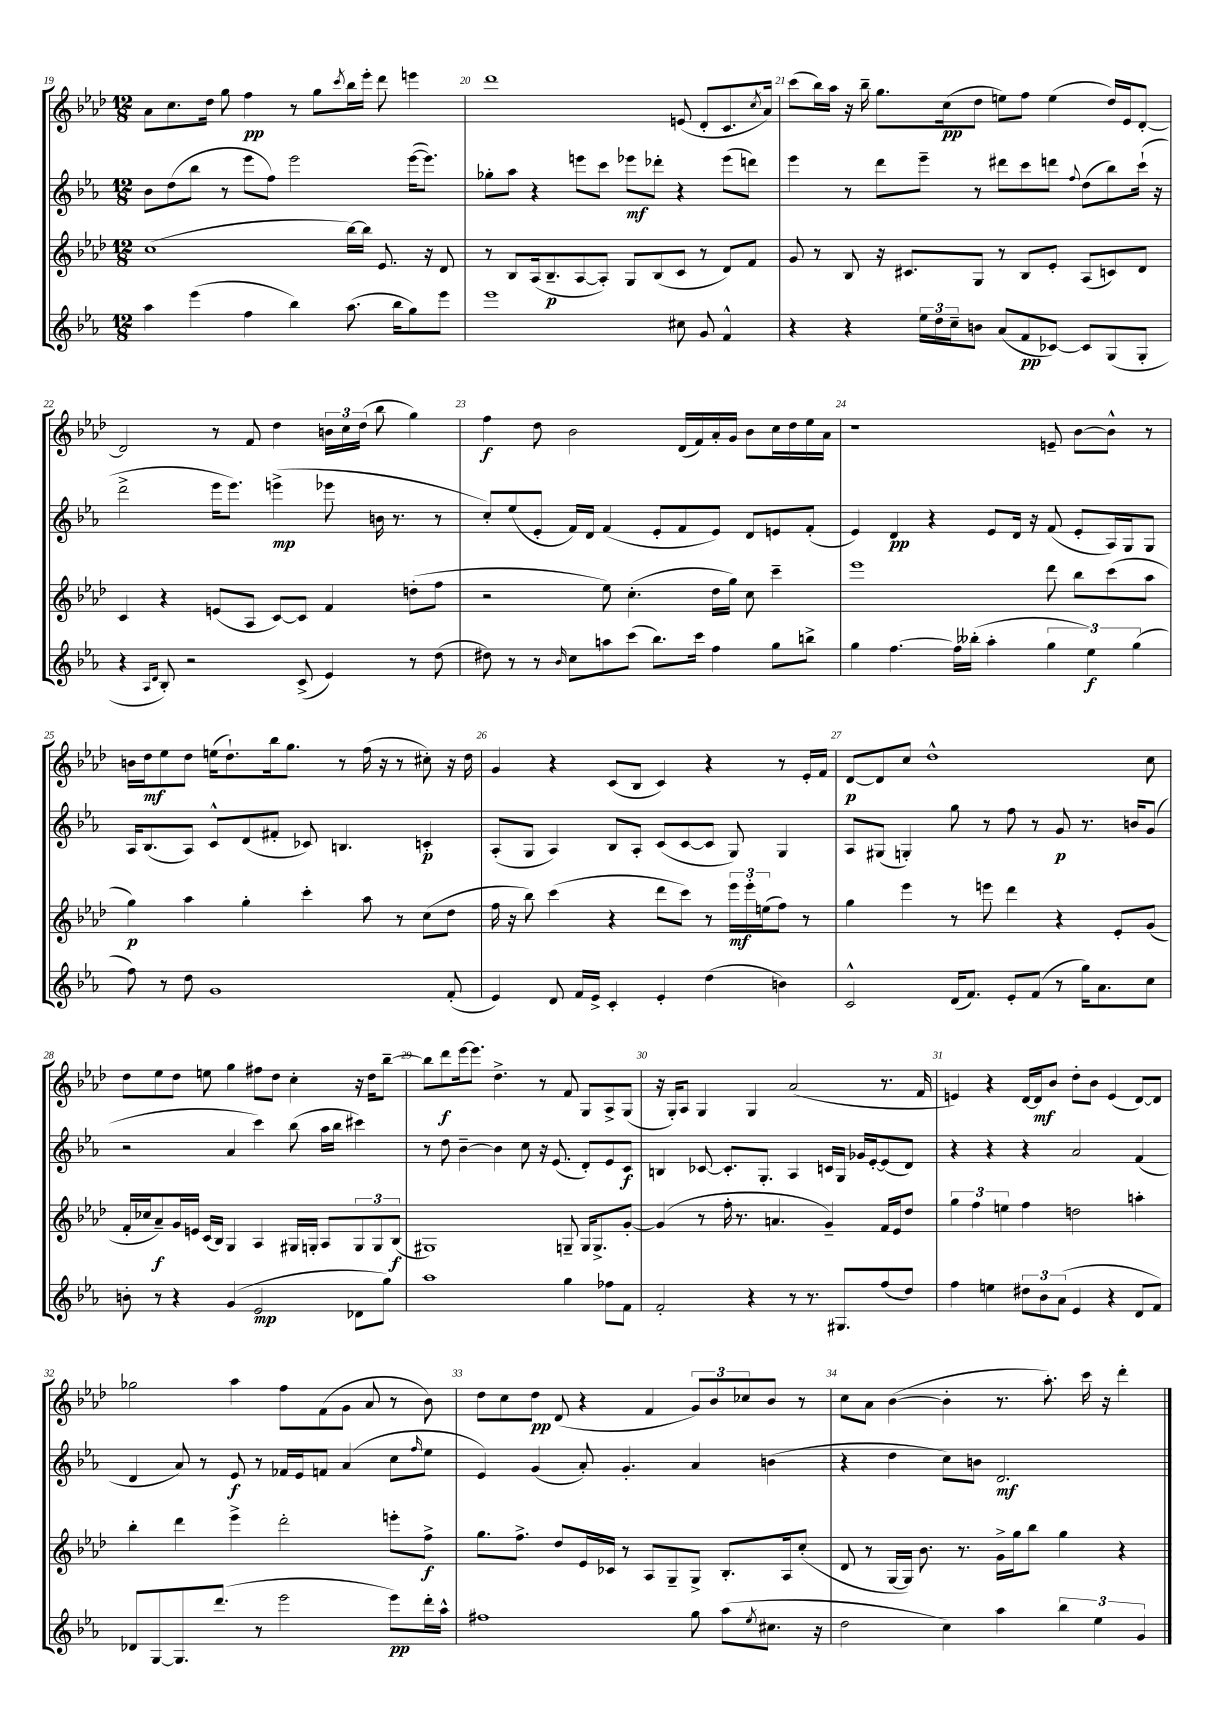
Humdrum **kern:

**kern	**dynam	**kern	**dynam	**kern	**dynam	**kern	**dynam
*part4	*part4	*part3	*part3	*part2	*part2	*part1	*part1
*staff4	*staff4	*staff3	*staff3	*staff2	*staff2	*staff1	*staff1
*clefG2	*	*clefG2	*	*clefG2	*	*clefG2	*
*k[b-e-a-]	*	*k[b-e-a-d-]	*	*k[b-e-a-]	*	*k[b-e-a-d-]	*
*M12/8	*	*M12/8	*	*M12/8	*	*M12/8	*
=19	=19	=19	=19	=19	=19	=19	=19
4aa-\	.	(1cc	.	8b-\L	.	8a-\L	.
.	.	.	.	(8dd\	.	8.cc\	.
(4eee-\	.	.	.	8bb-\J	.	.	.
.	.	.	.	.	.	16dd-\Jk	.
.	.	.	.	8r	.	8gg\	.
4ff\	.	.	.	8eee-\L	.	4ff\	pp
.	.	.	.	8ff\J)	.	.	.
4bb-\)	.	.	.	2eee-\	.	8r	.
.	.	.	.	.	.	8gg\L	.
.	.	.	.	.	.	8qccc/	.
(8.aa-\	.	[16bb-\LL)	.	.	.	16bb-\L	.
.	.	16bb-\JJ]	.	.	.	16eee-'\JJ	.
.	.	8.e-/	.	.	.	8ddd-\	.
16bb-\KL	.	.	.	.	.	.	.
8gg\)	.	.	.	([16eee-\KL	.	4eeen\	.
.	.	16r	.	8.eee-\J])	.	.	.
8eee-\J	.	8d-/	.	.	.	.	.
=20	=20	=20	=20	=20	=20	=20	=20
1eee-	.	8r	.	8gg-X'\L	.	1ddd-	.
.	.	8B-/L	.	8aa-\J	.	.	.
.	.	(16A-/k	.	4r	.	.	.
.	.	8.B-~/	p	.	.	.	.
.	.	[8A-/	.	8eeen\L	.	.	.
.	.	8A-'/J])	.	8ccc\J	.	.	.
.	.	8G/L	.	8eee-X\L	mf	.	.
.	.	(8B-/	.	8ddd-X'\J	.	.	.
8cc#X\	.	8c/J	.	4r	.	(8en/	.
8g/	.	8r	.	.	.	8d-'/L	.
4f^^/	.	8d-/L)	.	(8eee-\L	.	8.c/	.
.	.	8f/J	.	8dddn\J)	.	.	.
.	.	.	.	.	.	8qcc/	.
.	.	.	.	.	.	16a-/Jk)	.
=21	=21	=21	=21	=21	=21	=21	=21
4r	.	8g/	.	4eee-\	.	(8ccc\L	.
.	.	8r	.	.	.	16bb-\L)	.
.	.	.	.	.	.	16aa-\JJ	.
4r	.	8B-/	.	8r	.	16r	.
.	.	.	.	.	.	16bb-~\	.
.	.	16r	.	8ddd\L	.	8.gg\L	.
.	.	8.c#X/L	.	.	.	.	.
24ee-\LL	.	.	.	8eee-~\J	.	.	.
24dd\	.	.	.	.	.	.	.
.	.	.	.	.	.	(16cc\k	pp
24cc~\J	.	.	.	.	.	.	.
8bn\J	.	8G/J	.	8r	.	8dd-\J	.
(8a-/L	.	8r	.	8ddd#X\L	.	8een\L)	.
8f/	pp	8B-/L	.	8ccc\	.	8ff\J	.
[8c-X/J)	.	8e-'/J	.	8dddn\J	.	(4ee\	.
.	.	.	.	8qqff/	.	.	.
8c-/L]	.	(8A-/L	.	(8dd\L	.	.	.
(8G/	.	8cn/)	.	8bb-\)	.	16dd-/LL)	.
.	.	.	.	.	.	16e-/J	.
8G'/J	.	8d-/J	.	(16ccc`\Jk	.	[8d-'/J	.
.	.	.	.	16r	.	.	.
!!LO:LB:g=z
=22	=22	=22	=22	=22	=22	=22	=22
4r	.	4c/	.	2ddd^\	.	2d-/]	.
16qqA-/LL	.	.	.	.	.	.	.
16qqd/JJ	.	.	.	.	.	.	.
8B-'/)	.	4r	.	.	.	.	.
2r	.	.	.	.	.	.	.
.	.	(8en/L	.	16eee-\KL	.	8r	.
.	.	.	.	8.eee-\J)	.	.	.
.	.	8A-/J	.	.	.	8f/	.
.	.	[8c/L)	.	(4eeen^\	mp	4dd-\	.
(8c^/	.	8c/J]	.	.	.	.	.
4e-/)	.	4f/	.	8eee-X\	.	24bn\LL	.
.	.	.	.	.	.	24cc\	.
.	.	.	.	.	.	(24dd-\JJ	.
.	.	.	.	16bn\	.	8bb-\	.
.	.	.	.	8.r	.	.	.
8r	.	(8ddn'\L	.	.	.	4gg\)	.
(8dd\	.	8ff\J	.	8r	.	.	.
=23	=23	=23	=23	=23	=23	=23	=23
8dd#X\)	.	2r	.	8cc'/L)	.	4ff\	f
8r	.	.	.	(8ee-/	.	.	.
8r	.	.	.	8e-'/J	.	8dd-\	.
16qqb-/	.	.	.	.	.	.	.
8cc\L	.	.	.	16f/LL)	.	2b-\	.
.	.	.	.	16d/JJ	.	.	.
8aan\	.	8ee-\)	.	(4f/	.	.	.
(8ccc\J	.	(4.cc'\	.	.	.	.	.
8.bb-\L)	.	.	.	8e-'/L	.	.	.
.	.	.	.	8f/	.	(16d-/LL	.
16ccc\Jk	.	.	.	.	.	16f/)	.
4ff\	.	16dd-\LL	.	8e-/J)	.	16a-'/	.
.	.	16gg\JJ)	.	.	.	16g/JJ	.
.	.	8cc\	.	8d/L	.	8b-\L	.
8gg\L	.	4ccc~\	.	8en/	.	16cc\L	.
.	.	.	.	.	.	16dd-\	.
8bbn^\J	.	.	.	(8f'/J	.	16ee-\	.
.	.	.	.	.	.	16a-\JJ	.
=24	=24	=24	=24	=24	=24	=24	=24
4gg\	.	1eee-	.	4e-/)	.	1r	.
[4.ff\	.	.	.	4d/	pp	.	.
.	.	.	.	4r	.	.	.
16ff\LL]	.	.	.	.	.	.	.
(16bb--X'\JJ	.	.	.	.	.	.	.
4aa-'\	.	.	.	8e-/L	.	.	.
.	.	.	.	16d/Jk	.	.	.
.	.	.	.	16r	.	.	.
6gg\	.	8ddd-\	.	(8f/	.	8en~/	.
.	.	8bb-\L	.	8e-'/L	.	[8b-\L	.
6ee-\)	f	.	.	.	.	.	.
.	.	(8ccc\	.	16A-/L)	.	8b-^^\J]	.
.	.	.	.	16G/J	.	.	.
(6gg\	.	.	.	.	.	.	.
.	.	8aa-\J	.	8G/J	.	8r	.
!!LO:LB:g=z
=25	=25	=25	=25	=25	=25	=25	=25
8ff\)	.	4gg\)	p	16A-/KL	.	16bn\LL	.
.	.	.	.	(8.B-/	.	16dd-\J	mf
8r	.	.	.	.	.	8ee-\	.
8dd\	.	4aa-\	.	8A-/J)	.	8dd-\J	.
1g	.	.	.	8c^^/L	.	(16een\KL	.
.	.	.	.	.	.	8.dd-`\)	.
.	.	4gg'\	.	(8d/	.	.	.
.	.	.	.	8f#X'/J	.	16bb-\k	.
.	.	.	.	.	.	8.gg\J	.
.	.	4ccc'\	.	8c-X/)	.	.	.
.	.	.	.	4.Bn/	.	8r	.
.	.	8aa-\	.	.	.	(16ff\	.
.	.	.	.	.	.	16r	.
.	.	8r	.	.	.	8r	.
.	.	(8cc\L	.	4cn'/	p	8cc#X'\)	.
(8f'/	.	8dd-\J	.	.	.	16r	.
.	.	.	.	.	.	16dd-\	.
=26	=26	=26	=26	=26	=26	=26	=26
4e-/)	.	16ff\	.	(8A-'/L	.	4g/	.
.	.	16r	.	.	.	.	.
.	.	8bb-\)	.	8G/J	.	.	.
8d/	.	(4ccc\	.	4A-/)	.	4r	.
16f/LL	.	.	.	.	.	.	.
16e-^/JJ	.	.	.	.	.	.	.
4c'/	.	4r	.	8B-/L	.	(8c/L	.
.	.	.	.	8A-'/J	.	8B-/J	.
4e-'/	.	8ddd-\L	.	(8c/L	.	4c/)	.
.	.	8ccc\J)	.	[8c/	.	.	.
(4dd\	.	8r	.	8c/J]	.	4r	.
.	.	24eee-\LL	mf	8G/)	.	.	.
.	.	24eee-'\	.	.	.	.	.
.	.	(24een\J	.	.	.	.	.
4bn\)	.	8ff\J)	.	4G/	.	8r	.
.	.	8r	.	.	.	16e-'/LL	.
.	.	.	.	.	.	16f/JJ	.
=27	=27	=27	=27	=27	=27	=27	=27
2c^^/	.	4gg\	.	8A-/L	.	[8d-/L	p
.	.	.	.	(8G#X/J	.	8d-/]	.
.	.	4eee-\	.	4Gn'/)	.	8cc/J	.
.	.	.	.	.	.	1dd-^^	.
(16d/KL	.	8r	.	8gg\	.	.	.
8.f/J)	.	.	.	.	.	.	.
.	.	8eeen\	.	8r	.	.	.
8e-'/L	.	4ddd-\	.	8ff\	.	.	.
(8f/J	.	.	.	8r	.	.	.
8r	.	4r	.	8g/	p	.	.
16gg\KL)	.	.	.	8.r	.	.	.
8.a-\	.	.	.	.	.	.	.
.	.	8e-'/L	.	.	.	.	.
.	.	.	.	16bn/KL	.	.	.
8cc\J	.	(8g/J	.	(8g/J	.	8cc\	.
!!LO:LB:g=z
=28	=28	=28	=28	=28	=28	=28	=28
8bn'\	.	16f'/LL	.	2r	.	8dd-\L	.
.	.	16cc-X/J	.	.	.	.	.
8r	.	8a-~/)	f	.	.	8ee-\	.
4r	.	16g/L	.	.	.	8dd-\J	.
.	.	16en/JJ	.	.	.	.	.
.	.	(16c/LL	.	.	.	8een\	.
.	.	16B-/JJ)	.	.	.	.	.
(4g/	.	4G/	.	4a-/	.	4gg\	.
2e-/	mp	4A-/	.	4ccc\)	.	8ff#X\L	.
.	.	.	.	.	.	8dd-\J	.
.	.	16G#X/LL	.	(8bb-\	.	4cc'\	.
.	.	16Gn'/JJ	.	.	.	.	.
.	.	8A-/L	.	16aa-\LL	.	.	.
.	.	.	.	16bb-\JJ	.	.	.
8d-X\L	.	12G/	.	4ccc#X\)	.	16r	.
.	.	.	.	.	.	16dd-\KL	.
.	.	12G/	.	.	.	.	.
8gg\J)	.	.	.	.	.	[8bb-~\J	.
.	.	(12B-/J	f	.	.	.	.
=29	=29	=29	=29	=29	=29	=29	=29
1aa-	.	1G#X)	.	8r	.	8bb-\L]	.
.	.	.	.	8dd\	.	8ddd-\	f
.	.	.	.	[4b-~\	.	[16eee-\k	.
.	.	.	.	.	.	8.eee-\J]	.
.	.	.	.	4b-\]	.	4.dd-^\	.
.	.	.	.	8cc\	.	.	.
.	.	.	.	16r	.	8r	.
.	.	.	.	(8.e-/	.	.	.
4gg\	.	8Gn~/	.	.	.	8f/	.
.	.	16G/KL	.	8d'/L)	.	8G/L	.
.	.	8.G^/	.	.	.	.	.
8ff-X\L	.	.	.	8e-/	.	8A-^/	.
8f\J	.	[8g'/J	.	8c/J	f	(8G/J	.
=30	=30	=30	=30	=30	=30	=30	=30
2f'/	.	(4g/]	.	4Bn/	.	16r	.
.	.	.	.	.	.	16G'/KL)	.
.	.	.	.	.	.	8A-/J	.
.	.	8r	.	[8c-X/	.	4G/	.
.	.	16ff'\	.	8.c-'/L]	.	.	.
.	.	8.r	.	.	.	.	.
4r	.	.	.	.	.	4G/	.
.	.	.	.	8.G'/J	.	.	.
.	.	4.an/	.	.	.	.	.
8r	.	.	.	4A-/	.	(2a-/	.
8.r	.	.	.	.	.	.	.
.	.	4g~/)	.	16cn/LL	.	.	.
8.G#X/L	.	.	.	16G/JJ	.	.	.
.	.	.	.	16g-X/LL	.	.	.
.	.	.	.	[16e-'/J	.	.	.
(8ff/	.	16f/LL	.	(8e-/]	.	8.r	.
.	.	16e-/J	.	.	.	.	.
8dd/J)	.	8dd-/J	.	8d/J)	.	.	.
.	.	.	.	.	.	16f/	.
=31	=31	=31	=31	=31	=31	=31	=31
4ff\	.	6gg\	.	4r	.	4en/)	.
.	.	6ff\	.	.	.	.	.
4een\	.	.	.	4r	.	4r	.
.	.	6een\	.	.	.	.	.
12dd#X\L	.	4ff\	.	4r	.	[16d-/LL	.
.	.	.	.	.	.	16d-/J]	mf
12b-\	.	.	.	.	.	.	.
.	.	.	.	.	.	8b-/J	.
(12a-\J	.	.	.	.	.	.	.
4e-/	.	2ddn\	.	2a-/	.	8dd-'\L	.
.	.	.	.	.	.	8b-\J	.
4r	.	.	.	.	.	(4e/	.
8d/L	.	4aan'\	.	(4f/	.	[8d-/L)	.
8f/J)	.	.	.	.	.	8d-/J]	.
!!LO:LB:g=z
=32	=32	=32	=32	=32	=32	=32	=32
8d-X/L	.	4bb-'\	.	4d/	.	2gg-X\	.
[8G/	.	.	.	.	.	.	.
8.G/]	.	4ddd-\	.	8a-/)	.	.	.
.	.	.	.	8r	.	.	.
(8.ddd/J	.	.	.	.	.	.	.
.	.	4eee-^\	.	8e-/	f	4aa-\	.
8r	.	.	.	8r	.	.	.
2eee-\	.	2ddd-'\	.	16f-X/LL	.	8ff\L	.
.	.	.	.	16e-/J	.	.	.
.	.	.	.	8fn/J	.	(8f\	.
.	.	.	.	(4a-/	.	8g\J	.
.	.	.	.	.	.	8a-/	.
8eee-\L)	pp	8eeen'\L	.	8cc\L	.	8r	.
.	.	.	.	16qqff/	.	.	.
16ddd'\L	.	8ff^\J	f	8ee-\J	.	8b-\)	.
16aa-^^\JJ	.	.	.	.	.	.	.
=33	=33	=33	=33	=33	=33	=33	=33
1ff#X	.	8.gg\L	.	4e-/)	.	8dd-\L	.
.	.	.	.	.	.	8cc\	.
.	.	8.ff^\J	.	.	.	.	.
.	.	.	.	(4g/	.	8dd-\J	pp
.	.	8dd-/L	.	.	.	(8d-/	.
.	.	16e-/L	.	8a-'/)	.	4r	.
.	.	16c-X/JJ	.	.	.	.	.
.	.	8r	.	4.g'/	.	.	.
.	.	8A-/L	.	.	.	4f/	.
.	.	8G~/	.	.	.	.	.
8gg\	.	8G^/J	.	4a-/	.	12g/L)	.
.	.	.	.	.	.	12b-/	.
(8aa-\L	.	8.B-'/L	.	.	.	.	.
.	.	.	.	.	.	12cc-X/	.
8qee-/	.	.	.	.	.	.	.
8.cc#X\J	.	.	.	(4bn\	.	8b-/J	.
.	.	16A-/k	.	.	.	.	.
.	.	(8cc'/J	.	.	.	8r	.
16r	.	.	.	.	.	.	.
=34	=34	=34	=34	=34	=34	=34	=34
2dd\	.	8d-/	.	4r	.	8cc\L	.
.	.	8r	.	.	.	8a-\J	.
.	.	[16G/LL	.	4dd\	.	([4b-\	.
.	.	16G/JJ])	.	.	.	.	.
.	.	8.b-\	.	.	.	.	.
4cc\)	.	.	.	8cc\L)	.	4b-'\]	.
.	.	8.r	.	.	.	.	.
.	.	.	.	8bn\J	.	.	.
4aa-\	.	16g^\LL	.	2.d/	mf	8.r	.
.	.	16gg\J	.	.	.	.	.
.	.	8bb-\J	.	.	.	.	.
.	.	.	.	.	.	8.aa-'\)	.
6bb-\	.	4gg\	.	.	.	.	.
.	.	.	.	.	.	16ccc\	.
6ee-\	.	.	.	.	.	.	.
.	.	.	.	.	.	16r	.
.	.	4r	.	.	.	4ddd-'\	.
6g/	.	.	.	.	.	.	.
==	==	==	==	==	==	==	==
*-	*-	*-	*-	*-	*-	*-	*-
